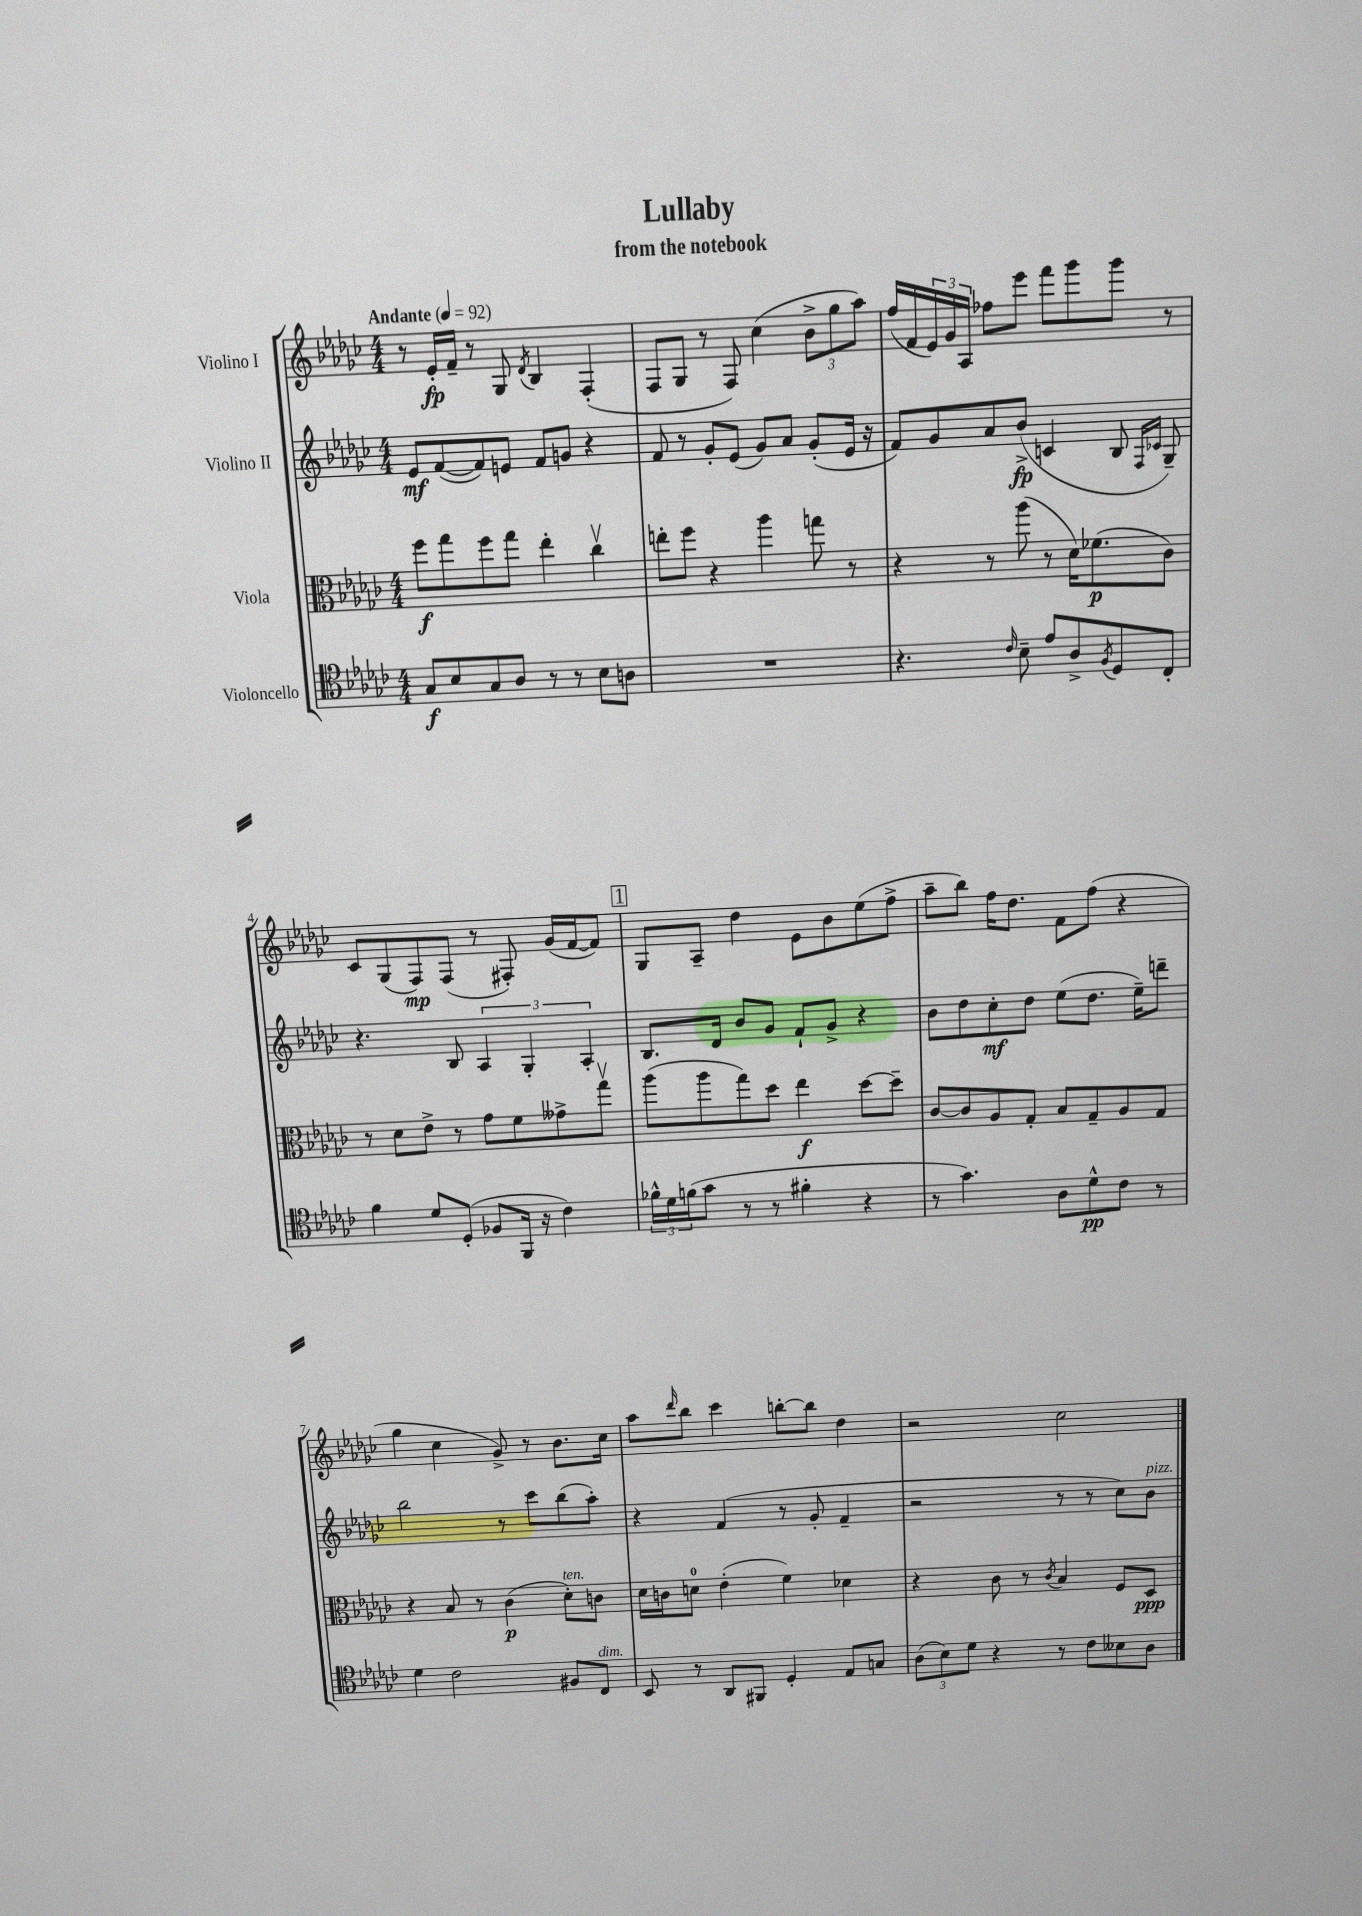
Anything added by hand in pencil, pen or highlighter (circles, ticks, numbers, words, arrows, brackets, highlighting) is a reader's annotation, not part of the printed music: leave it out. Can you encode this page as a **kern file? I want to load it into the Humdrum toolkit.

**kern	**dynam	**kern	**dynam	**kern	**dynam	**kern	**dynam
*part4	*part4	*part3	*part3	*part2	*part2	*part1	*part1
*staff4	*staff4	*staff3	*staff3	*staff2	*staff2	*staff1	*staff1
*I"Violoncello	*	*I"Viola	*	*I"Violino II	*	*I"Violino I	*
*clefC4	*	*clefC3	*	*clefG2	*	*clefG2	*
*k[b-e-a-d-g-c-]	*	*k[b-e-a-d-g-c-]	*	*k[b-e-a-d-g-c-]	*	*k[b-e-a-d-g-c-]	*
*M4/4	*	*M4/4	*	*M4/4	*	*M4/4	*
*MM92	*	*MM92	*	*MM92	*	*MM92	*
=1	=1	=1	=1	=1	=1	=1	=1
!	!	!	!	!	!	!LO:TX:a:B:t=Andante	!
8G-/L	f	8ff\L	f	8e-/L	mf	8r	.
8B-/	.	8gg-\	.	([8f/	.	16e-'/LL	fp
.	.	.	.	.	.	16f~/JJ	.
8G-/	.	8ff\	.	8f/])	.	8r	.
8A-/J	.	8gg-\J	.	8en/J	.	8G-/	.
.	.	.	.	.	.	8qd-/	.
8r	.	4ee-'\	.	8f/L	.	4B-/	.
8r	.	.	.	8gn/J	.	.	.
8B-\L	.	4cc-v\	.	4r	.	(4F'/	.
8An\J	.	.	.	.	.	.	.
=2	=2	=2	=2	=2	=2	=2	=2
1r	.	8een'\L	.	8f/	.	8F/L	.
.	.	8ff\J	.	8r	.	8G-/J	.
.	.	4r	.	8g-'/L	.	8r	.
.	.	.	.	(8e-/J	.	8F/)	.
.	.	4aa-\	.	8g-/L)	.	(4cc-\	.
.	.	.	.	8a-/J	.	.	.
.	.	8ggn\	.	(8g-'/L	.	12b-^\L	.
.	.	.	.	.	.	12gg-\	.
.	.	8r	.	16e-/Jk	.	.	.
.	.	.	.	.	.	12aa-\J)	.
.	.	.	.	16r	.	.	.
=3	=3	=3	=3	=3	=3	=3	=3
4.r	.	4r	.	8f/L)	.	(16ff/LL	.
.	.	.	.	.	.	16f/	.
.	.	.	.	8g-/	.	24e-/)	.
.	.	.	.	.	.	24g-/	.
.	.	.	.	.	.	24A-/JJ	.
.	.	8r	.	8a-/	.	8ff-X\L	.
16qqc-/	.	.	.	.	.	.	.
8B-~\	.	(8aa-\	.	(8b-^/J	fp	8eee-\J	.
8e-/L	.	8r	.	4cn/	.	8fff\L	.
8A-^/	.	16d-\KL)	.	.	.	8ggg-\	.
.	.	(8.f-X\	p	.	.	.	.
8qF/	.	.	.	.	.	.	.
8D-/	.	.	.	8B-/	.	8ggg-\J	.
.	.	.	.	16qqF/LL	.	.	.
.	.	.	.	16qqc-X/JJ	.	.	.
8C-'/J	.	8c-\J)	.	8G-~/)	.	8r	.
!!LO:LB:g=z
=4	=4	=4	=4	=4	=4	=4	=4
4f\	.	8r	.	4.r	.	8c-/L	.
.	.	8d-\L	.	.	.	(8G-/	.
8d-/L	.	8e-^\J	.	.	.	8F/)	mp
(8D-'/J	.	8r	.	8B-/	.	(8F/J	.
8F-X/L	.	8g-\L	.	6A-/	.	8r	.
16FF/Jk	.	8f\	.	.	.	8F#X'/)	.
.	.	.	.	6G-'/	.	.	.
16r	.	.	.	.	.	.	.
4c-\)	.	8g--X^\	.	.	.	(16g-/LL	.
.	.	.	.	.	.	[16f/J	.
.	.	.	.	6A-'/	.	.	.
.	.	8gg-v\J	.	.	.	8f/J])	.
!!LO:REH:place=s1:t=1
=5	=5	=5	=5	=5	=5	=5	=5
24f-X^^\LL	.	(8aa-\L	.	8.B-/L	.	8G-/L	.
24d-\	.	.	.	.	.	.	.
(24fn\J	.	.	.	.	.	.	.
8g-\J	.	8aa-\	.	.	.	8A-~/J	.
.	.	.	.	16d-/Jk	.	.	.
8r	.	8gg-\)	.	8b-/L	.	4dd-\	.
8r	.	8dd-\J	.	8g-/J	.	.	.
4f#X'\	.	4ee-\	f	8f`/L	.	8e-\L	.
.	.	.	.	8g-^/J	.	8b-\	.
4r	.	[8dd-\L	.	4r	.	(8ee-\	.
.	.	8dd-~\J]	.	.	.	8ff^\J	.
=6	=6	=6	=6	=6	=6	=6	=6
8r	.	[8c-/L	.	8b-\L	.	8aa-~\L	.
4.g-\)	.	8c-/]	.	8dd-\	.	8bb-\J)	.
.	.	8A-/	.	8cc-'\	mf	16ff\KL	.
.	.	.	.	.	.	8.dd-\J	.
.	.	8G-'/J	.	8dd-\J	.	.	.
8A-\L	.	8B-/L	.	(8ee-\L	.	8f\L	.
8d-^^\	pp	8G-~/	.	8.dd-\J	.	(8ff\J	.
8c-\J	.	8A-/	.	.	.	4r	.
.	.	.	.	16ee-~\KL)	.	.	.
8r	.	8G-/J	.	8dddn~\J	.	.	.
!!LO:LB:g=z
=7	=7	=7	=7	=7	=7	=7	=7
4d-\	.	4r	.	2bb-\	.	4gg-\	.
2c-\	.	8B-/	.	.	.	4cc-\	.
.	.	8r	.	.	.	.	.
.	.	(4c-\	p	8r	.	8g-^/)	.
.	.	.	.	8ccc-\L	.	8r	.
!	!	!LO:TX:a:i:t=ten.	!	!	!	!	!
8F#X/L	.	8d-'\L)	.	(8bb-\	.	8.b-\L	.
!LO:TX:a:i:t=dim.	!	!	!	!	!	!	!
8C-/J	.	8cn\J	.	8aa-'\J)	.	.	.
.	.	.	.	.	.	16cc-\Jk	.
=8	=8	=8	=8	=8	=8	=8	=8
8BB-/	.	16d-\LL	.	4r	.	8aa-\L	.
.	.	16cn\J	.	.	.	.	.
.	.	.	.	.	.	16qqddd-/	.
8r	.	8dn\J	.	.	.	8bb-\J	.
8AA-/L	.	(4e-'\	.	(4f/	.	4ccc-\	.
8FF#X/J	.	.	.	.	.	.	.
4D-'/	.	4f\)	.	8r	.	[8bbn'\L	.
.	.	.	.	8g-'/	.	8bb\J]	.
8E-/L	.	4d-X\	.	4f~/	.	4dd-\	.
8Gn/J	.	.	.	.	.	.	.
=9	=9	=9	=9	=9	=9	=9	=9
(12A-\L	.	4r	.	2r	.	2r	.
12B-\)	.	.	.	.	.	.	.
12d-\J	.	.	.	.	.	.	.
4r	.	8c-\	.	.	.	.	.
.	.	8r	.	.	.	.	.
.	.	8qc-/	.	.	.	.	.
8r	.	4B-/	.	8r	.	2cc-\	.
8c-\L	.	.	.	8r	.	.	.
8B--X\	.	8F/L	.	8cc-\L)	.	.	.
!	!	!	!	!LO:TX:a:i:t=pizz.	!	!	!
8A-\J	.	8D-/J	ppp	8b-\J	.	.	.
==	==	==	==	==	==	==	==
*-	*-	*-	*-	*-	*-	*-	*-
